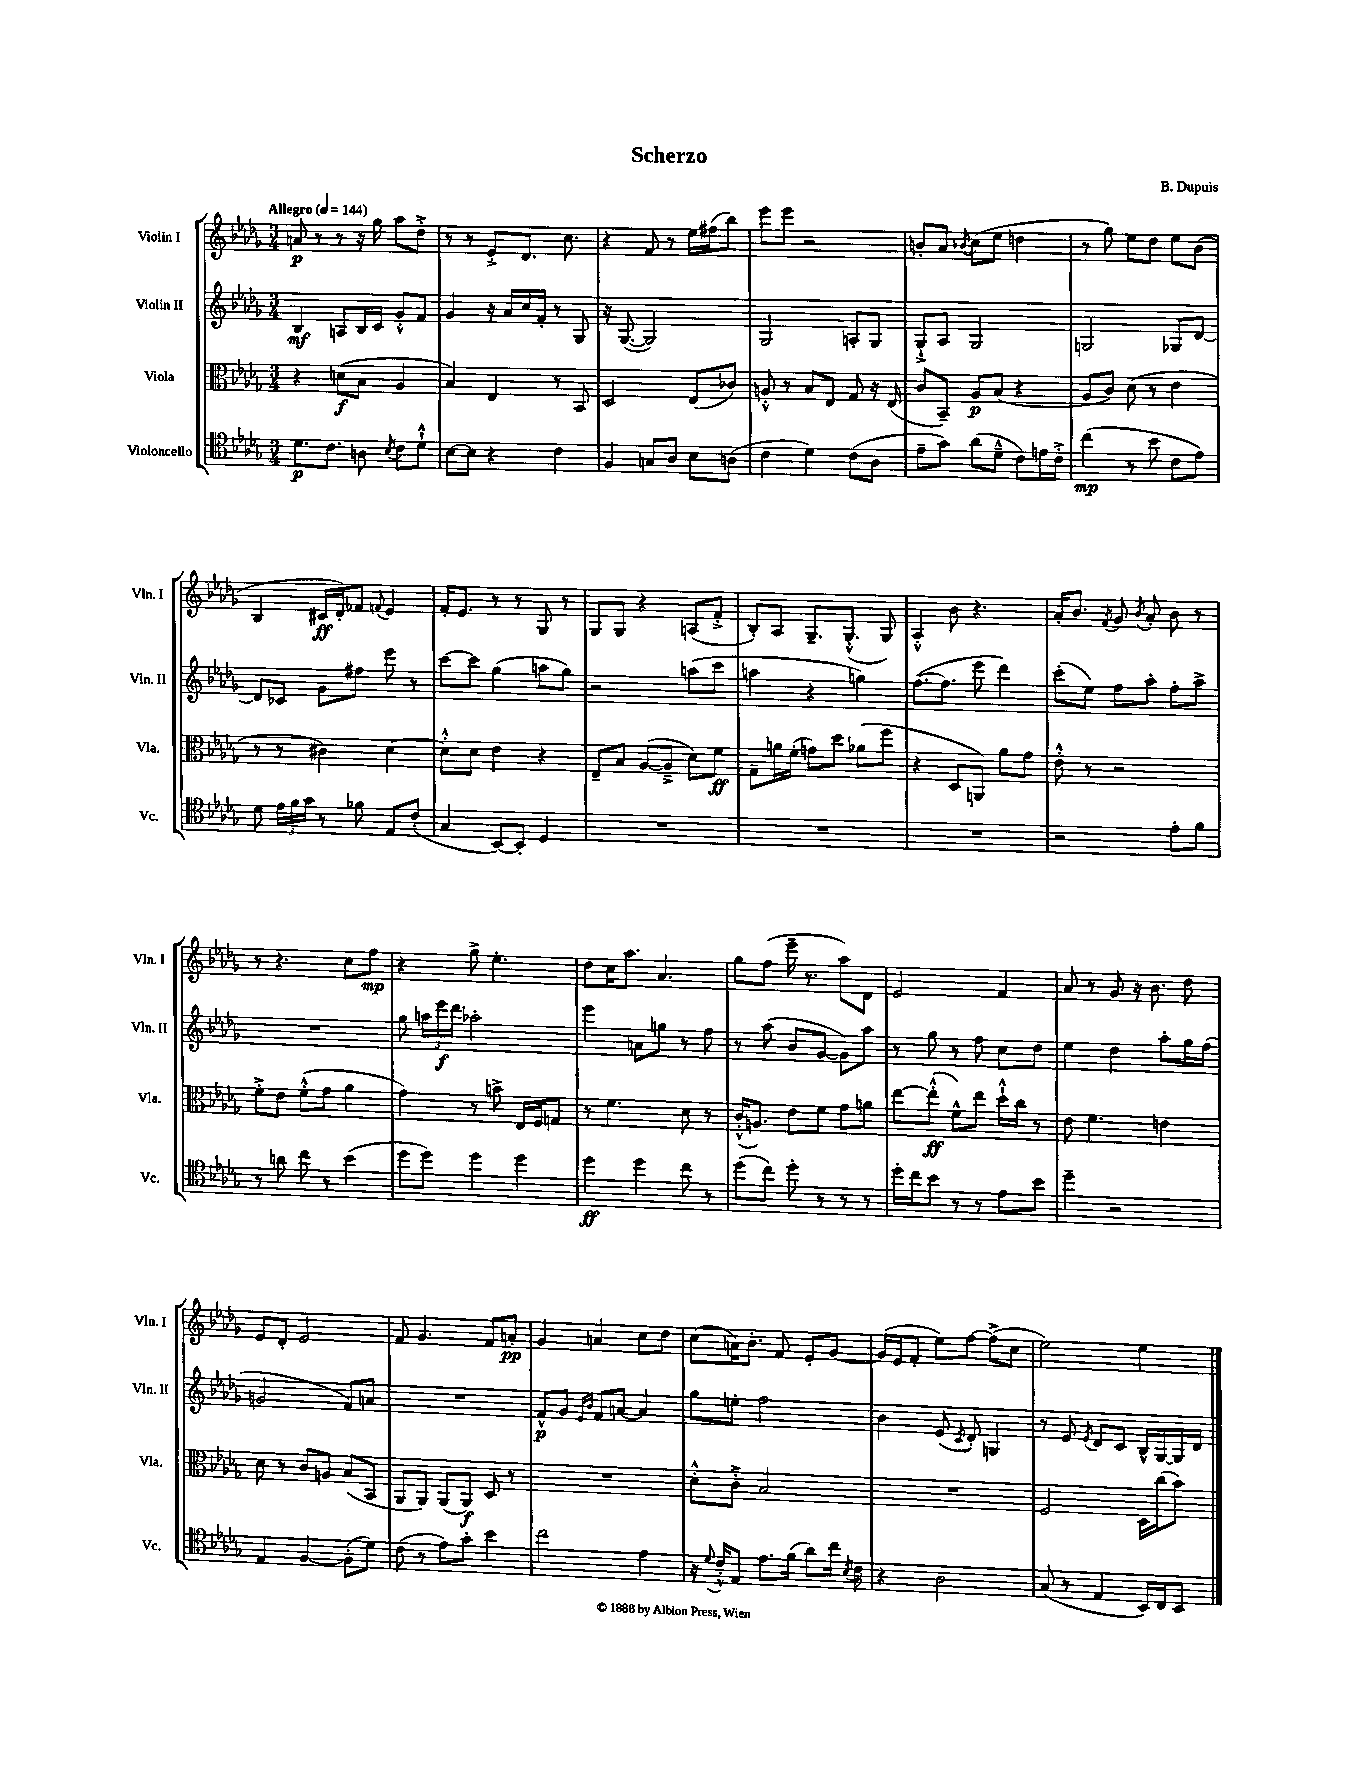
\header { title = "Scherzo" composer = "B. Dupuis" }
<<
\new StaffGroup <<
\new Staff = "s0" \with { instrumentName = "Violin I" shortInstrumentName = "Vln. I" } {
    \clef treble \key des \major \numericTimeSignature \time 3/4 \tempo "Allegro" 4 = 144
    \autoBeamOff a'8\p r8 r8 r16 ges''16 aes''8[ des''8]-.-> |
    r8 r8 ees'8[-.-> des'8.] c''8. |
    r4 f'8 r8 ees''16[ fis''16( bes''8]) |
    ees'''8[ ees'''8] r2 |
    b'8[-. aes'8] \acciaccatura { bes'8 } c''8[( ees''8] d''4 |
    r8 ges''8) ees''8[ des''8] ees''8[ bes'8]( |
    bes4 cis'16[\ff des'16-.) fes'8] \appoggiatura { f'8 } ees'4 |
    f'16[-. ees'8.] r8 r8 ges8 r8 |
    ges8[ ges8] r4 a8[( f'8]-.-> |
    bes8[-.) aes8] ges8.[-- ges8.]-.-^( ges8) |
    aes4-.-^ bes'8 r4. |
    aes'16[-. bes'8.] \acciaccatura { f'8 } ges'8 \acciaccatura { bes'8 } aes'8-. bes'8 r8 |
    r8 r4. c''8[ f''8]\mp |
    r4 ges''8-> ees''4.-. |
    des''8[ c''16 aes''8.] aes'4. |
    ges''8[ f''8]( ees'''16-- r8. aes''8[) des'8] |
    ees'2 f'4 |
    aes'8 r8 ges'8 r16 bes'8. des''8 |
    ees'8[ des'8]-. ees'2 |
    f'8 ges'4. f'8[ a'8]-.\pp |
    ges'4 a'4 c''8[ des''8] |
    c''8[( a'16) bes'8.]-. f'8 ees'8[-. ges'8]~ |
    ges'16[( ees'16 f'8]-. ees''8[) f''8]~ f''8[->( c''8] |
    ees''2) ees''4 \bar "|." |
}
\new Staff = "s1" \with { instrumentName = "Violin II" shortInstrumentName = "Vln. II" } {
    \clef treble \key des \major \numericTimeSignature \time 3/4
    \autoBeamOff bes4\mf a8[ bes16 c'16] ges'8[-.-^ f'8] |
    ges'4 r16 aes'16[ c''16 f'16]-. r8 ges8 |
    r16 ges8.~( ges2) |
    ges2 a8[-. ges8] |
    ges8[-!-> aes8] ges2 |
    g2 ges8[ des'8]~ |
    des'8[ ces'8] ges'8[ fis''8] ees'''8 r8 |
    c'''8[~ c'''8] ges''4( a''8[ ges''8]) |
    r2 a''8[( c'''8] |
    a''4 r4 g''4) |
    f''8.[~( f''8.] ees'''8 des'''4) |
    c'''8[-.( ees''8]) f''8[ aes''8]-. f''8[-. aes''8]-> |
    R2. |
    ges''8 \tuplet 3/2 { a''16[ ees'''16\f des'''16] } aes''2-. |
    ees'''4 a'8[ g''8] r8 f''8 |
    r8 aes''8( bes'8[ ges'8]~ ges'8[) aes''8] |
    r8 ges''8 r8 f''8 c''8[ des''8] |
    ees''4 des''4 aes''8[-. ges''16 f''16]( |
    g'2 f'8[) a'8] |
    R2. |
    f'8[-^\p ges'8] \grace { ees'16[ bes'16] } f'8[ a'8]~ a'4 |
    ges''8[ e''8]-. f''2 |
    bes'4 ees'8( \acciaccatura { c'8 } des'8-.) g4 |
    r8 ees'8 \acciaccatura { ees'8 } des'8[ c'8] bes16[-^ ges16~ ges16 des'16] \bar "|." |
}
\new Staff = "s2" \with { instrumentName = "Viola" shortInstrumentName = "Vla." } {
    \clef alto \key des \major \numericTimeSignature \time 3/4
    \autoBeamOff r4 d'8[\f( bes8] aes4 |
    bes4) ees4 r8 bes,8 |
    des2 ees8[( ces'8]) |
    a8-.-^ r8 bes8[ ees8] ges8 r16 ees16( |
    c'8[ bes,8]--) aes8[\p bes8]( r4 |
    aes8[ c'8]) des'8( r8 ees'4 |
    r8 r8 cis'4) des'4~ |
    des'8[-.-^ des'8] ees'4 r4 |
    ees8[-- bes8] aes8[~( aes8]---> des'8[) f'8]\ff |
    ges8[-- a'16 f'16]-.( g'8[) des''8] aes'8[( f''8] |
    r4 des8[ a,8]) aes'8[ ges'8] |
    ees'8-.-^ r8 r2 |
    f'8[-.-> ees'8] f'8[-.-^( ges'8] aes'4 |
    ges'4) r8 b'8-> ees16[ f16 g8] |
    r8 f'4. des'8 r8 |
    c'16[-.-^( a8.]) ees'8[ f'8] ges'8[ a'8] |
    ees''8[~ ees''8]-.-^\ff( f'8[-^) ees''8] des''16[-!-^ c''16] r8 |
    ees'8 f'4. e'4 |
    des'8 r8 c'8[ a8] bes8[( bes,8] |
    aes,8[ aes,8]) aes,8[( aes,8]\f) des8 r8 |
    R2. |
    des'8[-.-^ c'8]-.-> bes2 |
    R2. |
    f2 des16[ c''16( bes'8]) \bar "|." |
}
\new Staff = "s3" \with { instrumentName = "Violoncello" shortInstrumentName = "Vc." } {
    \clef tenor \key des \major \numericTimeSignature \time 3/4
    \autoBeamOff des'8.[\p c'8.] a8 \acciaccatura { bes8 } c'8[ des'8]-!-^ |
    bes8[~ bes8] r4 c'4 |
    f4 g8[ aes8] bes8[ a8]( |
    c'4 des'4) c'8[( aes8] |
    ees'8[-- ges'8]) aes'8[( des'8]---^ c'8[) e'16 c'16]-.-> |
    c''4\mp( r8 bes'8 c'8[ ees'8]) |
    des'8 \tuplet 3/2 { ees'16[ f'16 ges'16] } r8 fes'8 ees8[ c'8]-.( |
    ges4 bes,8[~) bes,8]-. des4 |
    R2. |
    R2. |
    R2. |
    r2 ees'8[-. f'8] |
    r8 a'8 c''8 r8 bes'4( |
    des''8[ des''8]) des''4 des''4 |
    des''4\ff des''4 c''8 r8 |
    des''8[( c''8]) des''8-. r8 r8 r8 |
    des''16[-. c''16 bes'8] r8 r8 ees'8[ bes'8] |
    des''4-- r2 |
    ees4 f4~ f8[-.( des'8]) |
    c'8( r8 ees'8[) ges'8]-. bes'4 |
    c''2 ees'4 |
    r16 \appoggiatura { des'8 } c'16[-.-^ ees8] ees'8.[ f'16]( aes'8[) c''16] \acciaccatura { bes8 } c'16 |
    r4 aes2 |
    ges8( r8 ees4 bes,16[) c16 bes,8] \bar "|." |
}
>>
>>
\layout { \context { \Score \remove "Bar_number_engraver" } }
